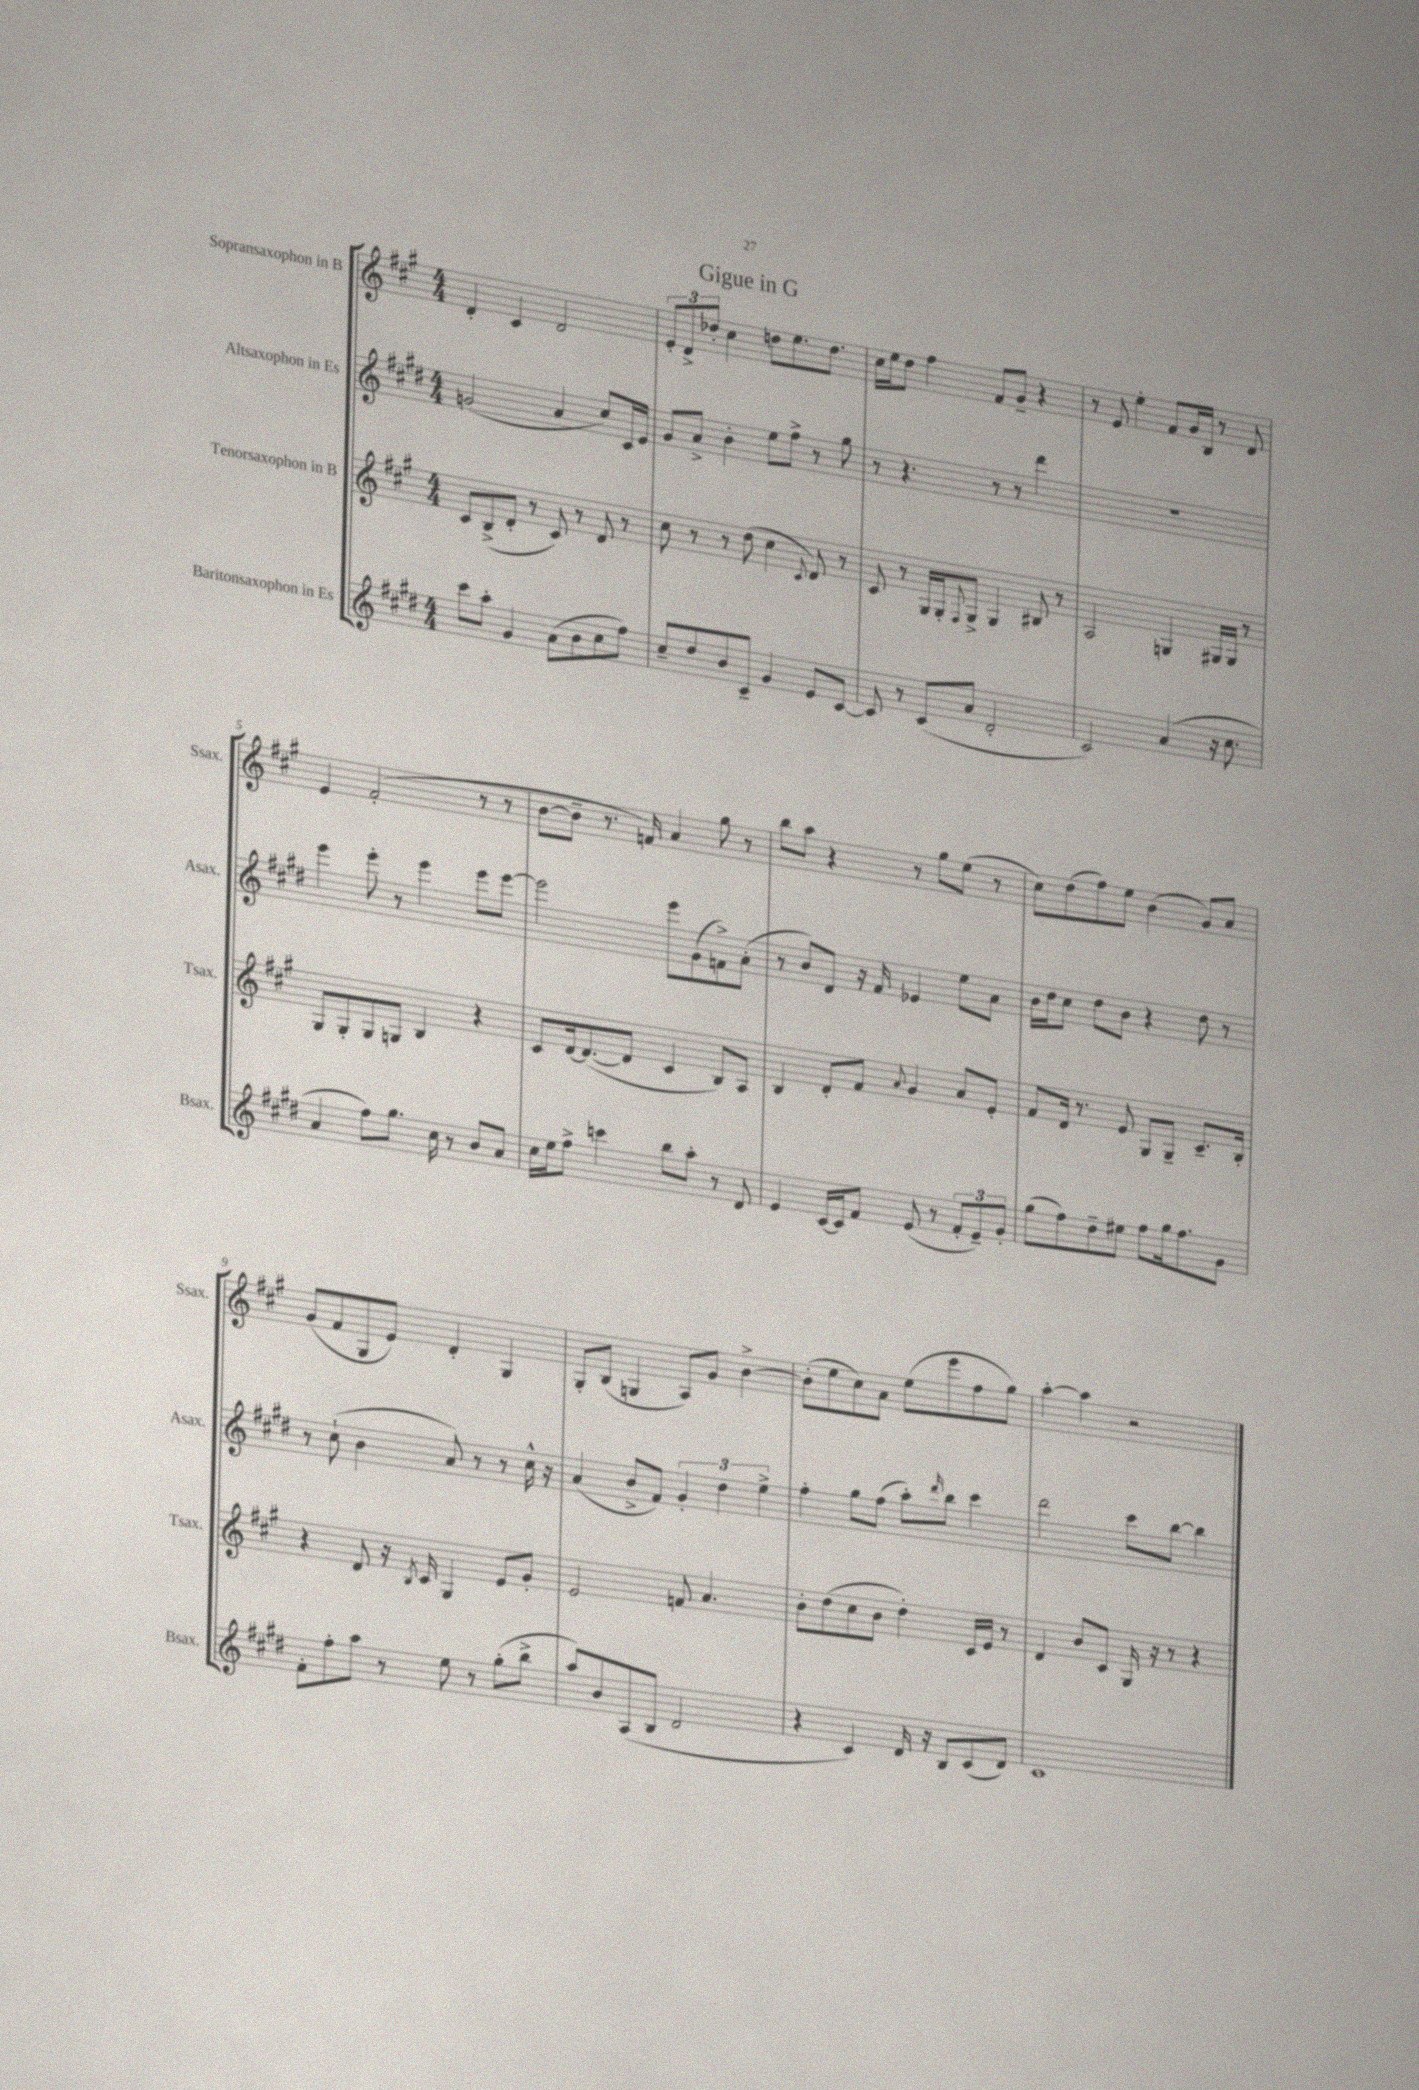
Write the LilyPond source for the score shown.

\header { title = "Gigue in G" }
<<
\new StaffGroup <<
\new Staff = "s0" \with { instrumentName = "Sopransaxophon in B" shortInstrumentName = "Ssax." } {
    \clef treble \key a \major \numericTimeSignature \time 4/4
    d'4-. cis'4 d'2 |
    \tuplet 3/2 { e'8-. d'8-> des''8-. } cis''4 d''8 e''8. d''8. |
    cis''16 e''16 d''8 fis''4 fis'8 gis'8-- r4 |
    r8 e'8 e''4-. fis'8 gis'16 b16 r8 d'8 |
    e'4 fis'2-.( r8 r8 |
    b'8~ b'8-- r8. f'16) a'4 gis''8 r8 |
    b''8 a''8 r4 r8 gis''8 e''8( r8 |
    cis''8) d''8( fis''8) e''8 b'4( gis'8) a'8 |
    gis'8( fis'8 gis8 e'8) d'4-. gis4 |
    gis8-. b8( g4 a8) gis'8 b'4~-> |
    b'8-.( e''8 cis''8) a'8 e''8( e'''8 fis''8 gis''8) |
    a''4~-. a''4 r2 \bar "|." |
}
\new Staff = "s1" \with { instrumentName = "Altsaxophon in Es" shortInstrumentName = "Asax." } {
    \clef treble \key e \major \numericTimeSignature \time 4/4
    g'2( a'4 cis''8) cis'16 e'16 |
    gis'8 a'8-> b'4-. e''8 fis''8-> r8 gis''8 |
    r8 r4. r8 r8 dis'''4 |
    R1 |
    e'''4 e'''8-. r8 e'''4 e'''8 e'''8~ |
    e'''2 e'''8 gis'8( f'8->) a'8-.( |
    r8 b'8) dis'8 r16 fis'16 ees'4 e''8 a'8 |
    b'16 dis''16 cis''8 dis''8 b'8 r4 dis''8 r8 |
    r8 cis''8-!( b'4 a'8) r8 r8 cis''16-^ r16 |
    a'4( b'8-> fis'8) \tuplet 3/2 { gis'4-. dis''4 e''4-> } |
    fis''4-. gis''8 fis''8( a''8-.) \grace { dis'''16 } b''8 cis'''4 |
    dis'''2 cis'''8 b''8~ b''4 \bar "|." |
}
\new Staff = "s2" \with { instrumentName = "Tenorsaxophon in B" shortInstrumentName = "Tsax." } {
    \clef treble \key a \major \numericTimeSignature \time 4/4
    cis'8 b8->( d'8-. r8 cis'8) r8 d'8 r8 |
    cis''8 r8 r8 d''8( cis''4 \appoggiatura { cis'8 } d'8) r8 |
    cis'8 r8 gis16 gis16-. \appoggiatura { fis8 } gis8-> gis4 bis8 r8 |
    a2 g4 gis16 gis16 r8 |
    gis8 gis8-. gis8 g8 b4 r4 |
    cis'8 d'16~ d'8.~( d'8 cis'4 b8) a8 |
    b4 d'8-. fis'8 \appoggiatura { a'8 } gis'4 a'8 e'8-. |
    fis'8 d'16 r8. e'8 gis8 gis8-- cis'8.-- b16-. |
    r4 d'8 r16 \acciaccatura { b8 } cis'16 gis4 e'8 gis'8-. |
    e'2 f'8 a'4. |
    b'8-. d''8( cis''8 b'8 d''4-.) cis'16 e'16 r8 |
    d'4 b'8 cis'8 gis16 r16 r8 r4 \bar "|." |
}
\new Staff = "s3" \with { instrumentName = "Baritonsaxophon in Es" shortInstrumentName = "Bsax." } {
    \clef treble \key e \major \numericTimeSignature \time 4/4
    cis'''8 a''8-. gis'4 a'8( b'8 cis''8 fis''8) |
    cis''8-- dis''8 b'8 cis'8-- gis'4 e'8 cis'8~ |
    cis'8 r8 cis'8( a'8 dis'2-. |
    cis'2) a'4( r16 cis''8. |
    a'4 fis''8) gis''8. cis''16 r8 b'8 a'8 |
    cis''16 e''16 fis''8-> c'''4 b''8 a''8-. r8 dis'8 |
    e'4 cis'16~ cis'16 fis'8 e'8( r8 \tuplet 3/2 { fis'8-. e'8--) gis'8-. } |
    gis''8( fis''8) dis''8-- eis''8 fis''8 gis''16 fis''8. gis'8 |
    fis'8-. fis''8-. a''8 r8 e''8 r8 gis''8-.( b''8-> |
    a''8) b'8 a8( b8 dis'2 |
    r4 cis'4) dis'16 r16 b8 cis'8( dis'8) |
    cis'1 \bar "|." |
}
>>
>>
